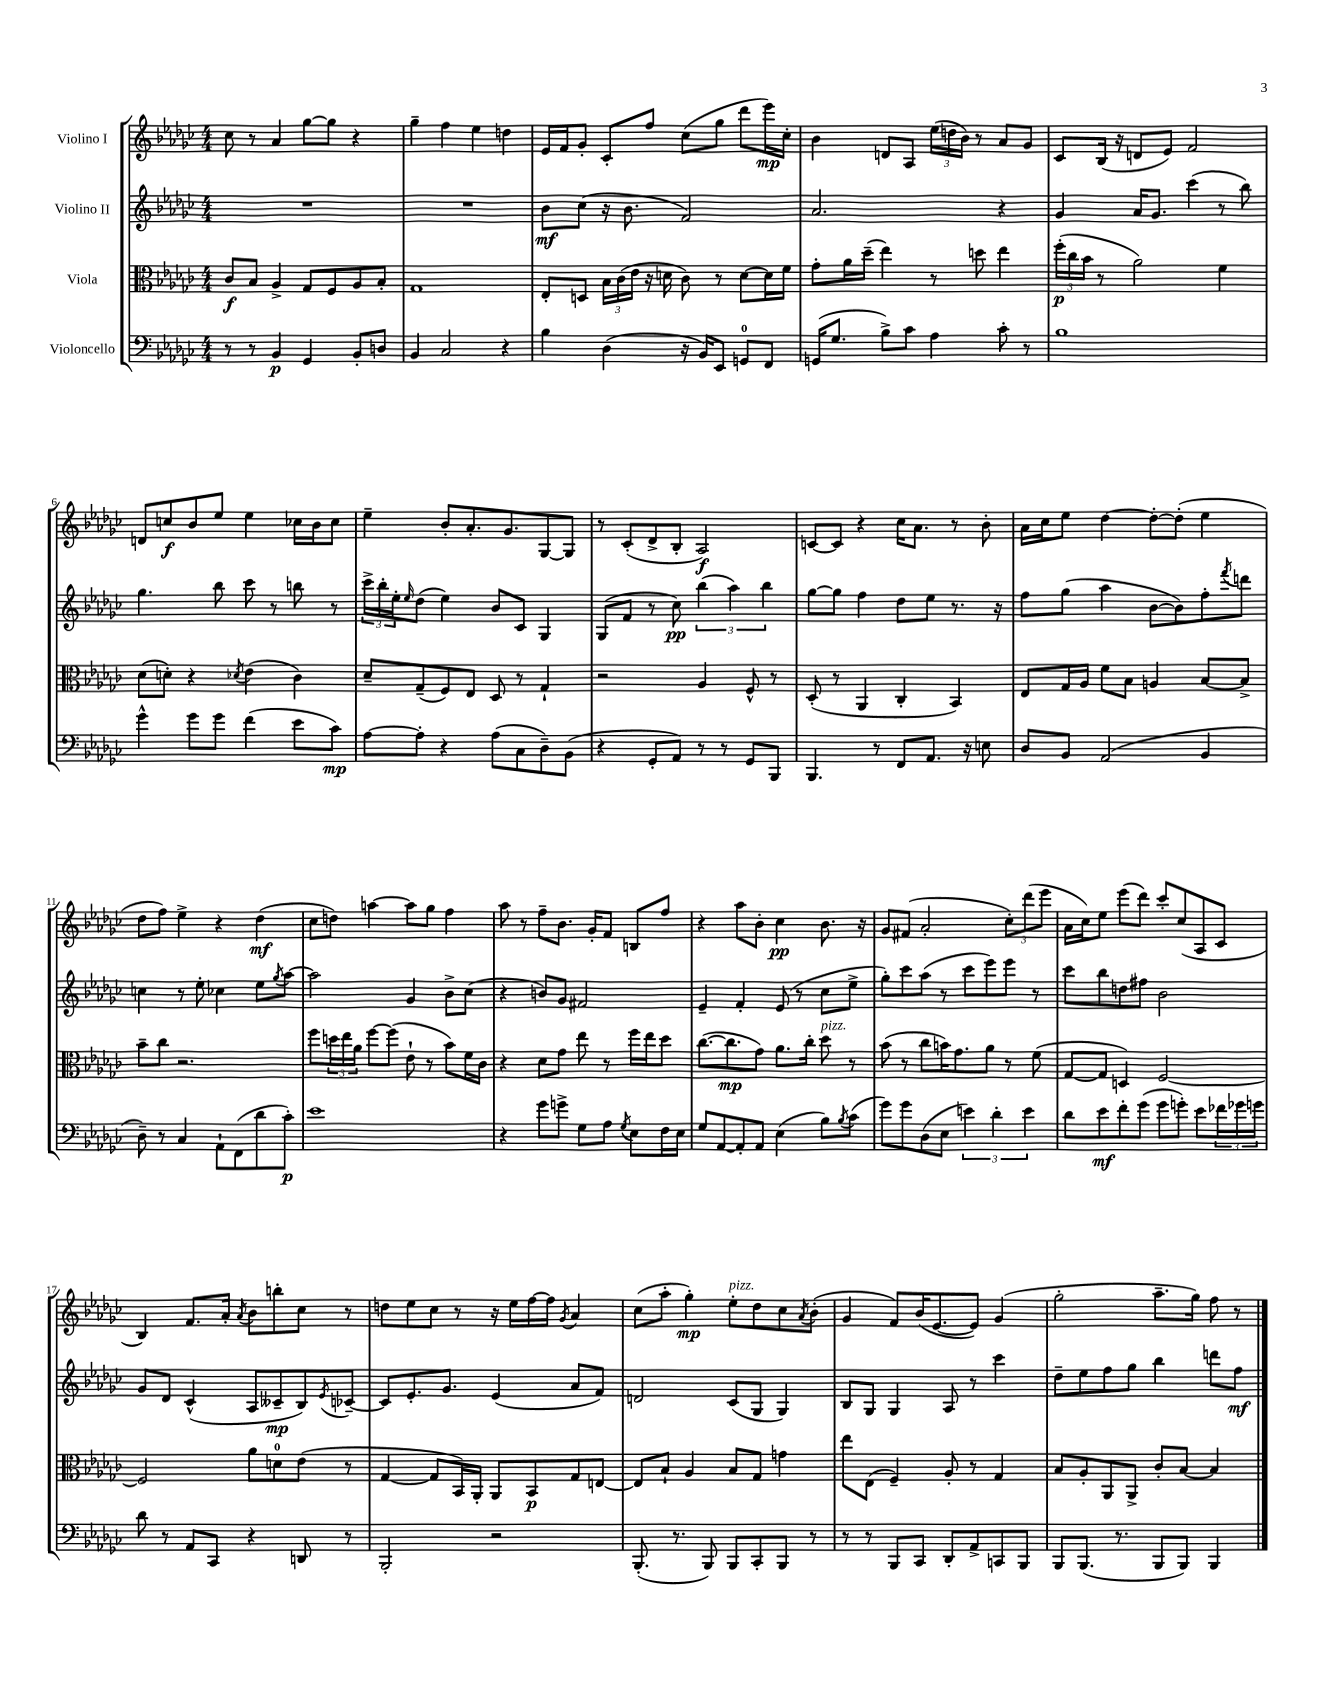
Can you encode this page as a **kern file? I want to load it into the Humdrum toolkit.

**kern	**kern	**kern	**kern
*staff4	*staff3	*staff2	*staff1
*clefF4	*clefC3	*clefG2	*clefG2
*k[b-e-a-d-g-c-]	*k[b-e-a-d-g-c-]	*k[b-e-a-d-g-c-]	*k[b-e-a-d-g-c-]
*M4/4	*M4/4	*M4/4	*M4/4
8r	8c-	1r	8cc-
8r	8B-	.	8r
4BB-	4A-^	.	4a-
4GG-	8G-	.	[8gg-
.	8F	.	8gg-]
8BB-'	8A-	.	4r
8D	8B-'	.	.
=	=	=	=
4BB-	1G-	1r	4gg-~
2C-	.	.	4ff
.	.	.	4ee-
4r	.	.	4dd
=	=	=	=
4B-	8E-'	8b-	16e-
.	.	.	16f
.	8D	(8cc-	8g-'
(4D-	24B-	16r	8c-'
.	(24c-	.	.
.	.	8.b-	.
.	24e-	.	.
.	16r	.	8ff
.	16d	.	.
16r	8c-)	2f)	(8cc-
16BB-)	.	.	.
8EE-	8r	.	8gg-
8GG	[8d	.	8ddd-
8FF	16d]	.	16eee-)
.	16f	.	16cc-'
=	=	=	=
(16GG	8g-'	2.a-	4b-
8.G-	.	.	.
.	16a-	.	.
.	(16dd-~	.	.
8B-^)	4ee-)	.	8d
8c-	.	.	8A-
4A-	8r	.	(24ee-
.	.	.	24dd
.	.	.	24b-)
.	8dd	.	8r
8c-'	4ee-	4r	8a-
8r	.	.	8g-
=	=	=	=
1B-	(24ff'	4g-	8c-
.	24cc-	.	.
.	24b-	.	.
.	8r	.	(16B-
.	.	.	16r
.	2a-)	16a-	8d
.	.	8.g-	.
.	.	.	8e-)
.	.	(4ccc-	2f
.	4f	8r	.
.	.	8bb-)	.
=	=	=	=
4g-^^	(8d-	4.gg-	8d
.	8d')	.	8cc
8g-	4r	.	8b-
8g-	.	8bb-	8ee-
.	8qd-	.	.
(4f	(4e-	8ccc-	4ee-
.	.	8r	.
8e-	4c-)	8bb	16cc-
.	.	.	16b-
8c-)	.	8r	8cc-
=	=	=	=
[8A-	8d-~	24ccc-^	4ee-~
.	.	24bb-'	.
.	.	24ee-'	.
.	.	16qqee-	.
8A-']	(8G-~	(8dd-	.
4r	8F)	4ee-)	8b-'
.	8E-	.	8.a-'
(8A-	8D-	8b-	.
.	.	.	8.g-
8C-	8r	8c-	.
8D-~)	4G-`	4G-	[8G-
(8BB-	.	.	8G-]
=	=	=	=
4r	2r	(8G-	8r
.	.	8f	(8c-'
8GG-'	.	8r	8d-^
8AA-)	.	8cc-)	8B-'
8r	4A-	(6bb-	2A-)
8r	.	.	.
.	.	6aa-)	.
8GG-	8F^^	.	.
.	.	6bb-	.
8BBB-	8r	.	.
=	=	=	=
4.BBB-	(8D-'	[8gg-	[8c
.	8r	8gg-]	8c]
.	4AA-	4ff	4r
8r	.	.	.
8FF	4C-'	8dd-	16cc-
.	.	.	8.a-
8.AA-	.	8ee-	.
.	4BB-)	8.r	8r
16r	.	.	.
8E	.	.	8b-'
.	.	16r	.
=	=	=	=
8D-	8E-	8ff	16a-
.	.	.	16cc-
8BB-	16G-	(8gg-	8ee-
.	16A-	.	.
(2AA-	8f	4aa-	[4dd-
.	8B-	.	.
.	4A	[8b-	8dd-'_
.	.	8b-])	(8dd-']
4BB-	[8B-	8ff'	4ee-
.	.	8qfff	.
.	8B-^]	8ddd	.
=	=	=	=
8D-~)	8b-~	4cc	8dd-
8r	8cc-	.	8ff)
4C-	2.r	8r	4ee-^
.	.	8ee-'	.
8AA-`	.	4cc-	4r
(8FF	.	.	.
8d-	.	8ee-	(4dd-
.	.	8qgg-	.
8c-')	.	[8aa-	.
=	=	=	=
1e-	8ff	2aa-]	8cc-
.	24dd	.	8dd)
.	24ee-	.	.
.	24a-	.	.
.	[8ff	.	[4aa
.	(8ff]	.	.
.	8e-`	4g-	8aa]
.	8r	.	8gg-
.	8b-)	8b-^	4ff
.	16f	(8cc-	.
.	16c-	.	.
=	=	=	=
4r	4r	4r	8aa-
.	.	.	8r
8g-	8d-	8b)	8ff~
8g^	8g-	8g-	8.b-
8G-	8ee-	2f#	.
.	.	.	16g-'
8A-	8r	.	8f
8qG-	.	.	.
8E-	16ff	.	8B
.	16ee-	.	.
16F	8dd-	.	8ff
16E-	.	.	.
=	=	=	=
8G-	([8.cc-	4e-~	4r
[8AA-	.	.	.
.	8.cc-]	.	.
8AA-']	.	4f'	8aa-
8AA-	8g-)	.	8b-'
(4E-	8.a-	(8e-	4cc-
.	.	8r	.
.	16cc-'	.	.
8B-)	8dd-	8cc-	8.b-
8qB-	.	.	.
(8c-	8r	8ee-^	.
.	.	.	16r
=	=	=	=
8g-)	(8b-	8gg-')	8g-
8g-	8r	8ccc-	(8f#
(8D-	8cc-	(8aa-	2a-'
8E-	16b)	8r	.
.	8.g-	.	.
6e)	.	8ccc-	.
.	8a-	8eee-)	.
6d-'	.	.	.
.	8r	8eee-	12cc-')
6e	.	.	(12ddd-
.	(8f	8r	.
.	.	.	12eee-
=	=	=	=
8d-	[8G-	8ccc-	16a-
.	.	.	16cc-)
8e-	8G-]	8bb-	8ee-
8f'	4D)	8dd	(8eee-
(8g-	.	8ff#	8ddd-)
8g-	[2F	2b-	8ccc-'
8g')	.	.	(8cc-
8e-	.	.	8A-
24f-	.	.	8c-
24g-	.	.	.
24g	.	.	.
=	=	=	=
8d-	2F]	8g-	4B-)
8r	.	8d-	.
8AA-	.	(4c-^^	8.f
8CC-	.	.	.
.	.	.	16a-'
.	.	.	8qa-
4r	8a-	8A-	8b-
.	8d	8c--~	8bb'
8DD	(8e-	8B-)	8cc-
.	.	8qe-	.
8r	8r	[8c-~	8r
=	=	=	=
2BBB-'	[4G-	8c-]	8dd
.	.	8.e-'	8ee-
.	8G-]	.	8cc-
.	.	8.g-	.
.	16BB-)	.	8r
.	16AA-'	.	.
2r	8AA-	(4e-	16r
.	.	.	16ee-
.	8BB-	.	[16ff
.	.	.	16ff]
.	.	.	8qg-
.	8G-	8a-	4a-
.	[8E	8f)	.
=	=	=	=
(8.BBB-'	8E]	2d	(8cc-
.	8B-`	.	8aa-'
8.r	.	.	.
.	4A-	.	4gg-')
8BBB-)	.	.	.
8BBB-	8B-	(8c-	8ee-'
8CC-'	8G-	8G-	8dd-
8BBB-	4g	4G-)	8cc-
.	.	.	8qa-
8r	.	.	(8b-'
=	=	=	=
8r	8ee-	8B-	4g-
8r	(8E-	8G-	.
8BBB-	4F~)	4G-	8f)
8CC-	.	.	(16b-
.	.	.	[8.e-
8DD-'	8A-'	8A-	.
8AA-^	8r	8r	8e-])
8CC	4G-	4ccc-	(4g-
8BBB-	.	.	.
=	=	=	=
8BBB-	8B-	8dd-~	2gg-'
(8.BBB-	8A-'	8ee-	.
.	8AA-	8ff	.
8.r	.	.	.
.	8AA-^	8gg-	.
8BBB-	8c-'	4bb-	8.aa-~
8BBB-)	[8B-	.	.
.	.	.	16gg-)
4BBB-	4B-]	8ddd	8ff
.	.	8ff	8r
==	==	==	==
*-	*-	*-	*-
